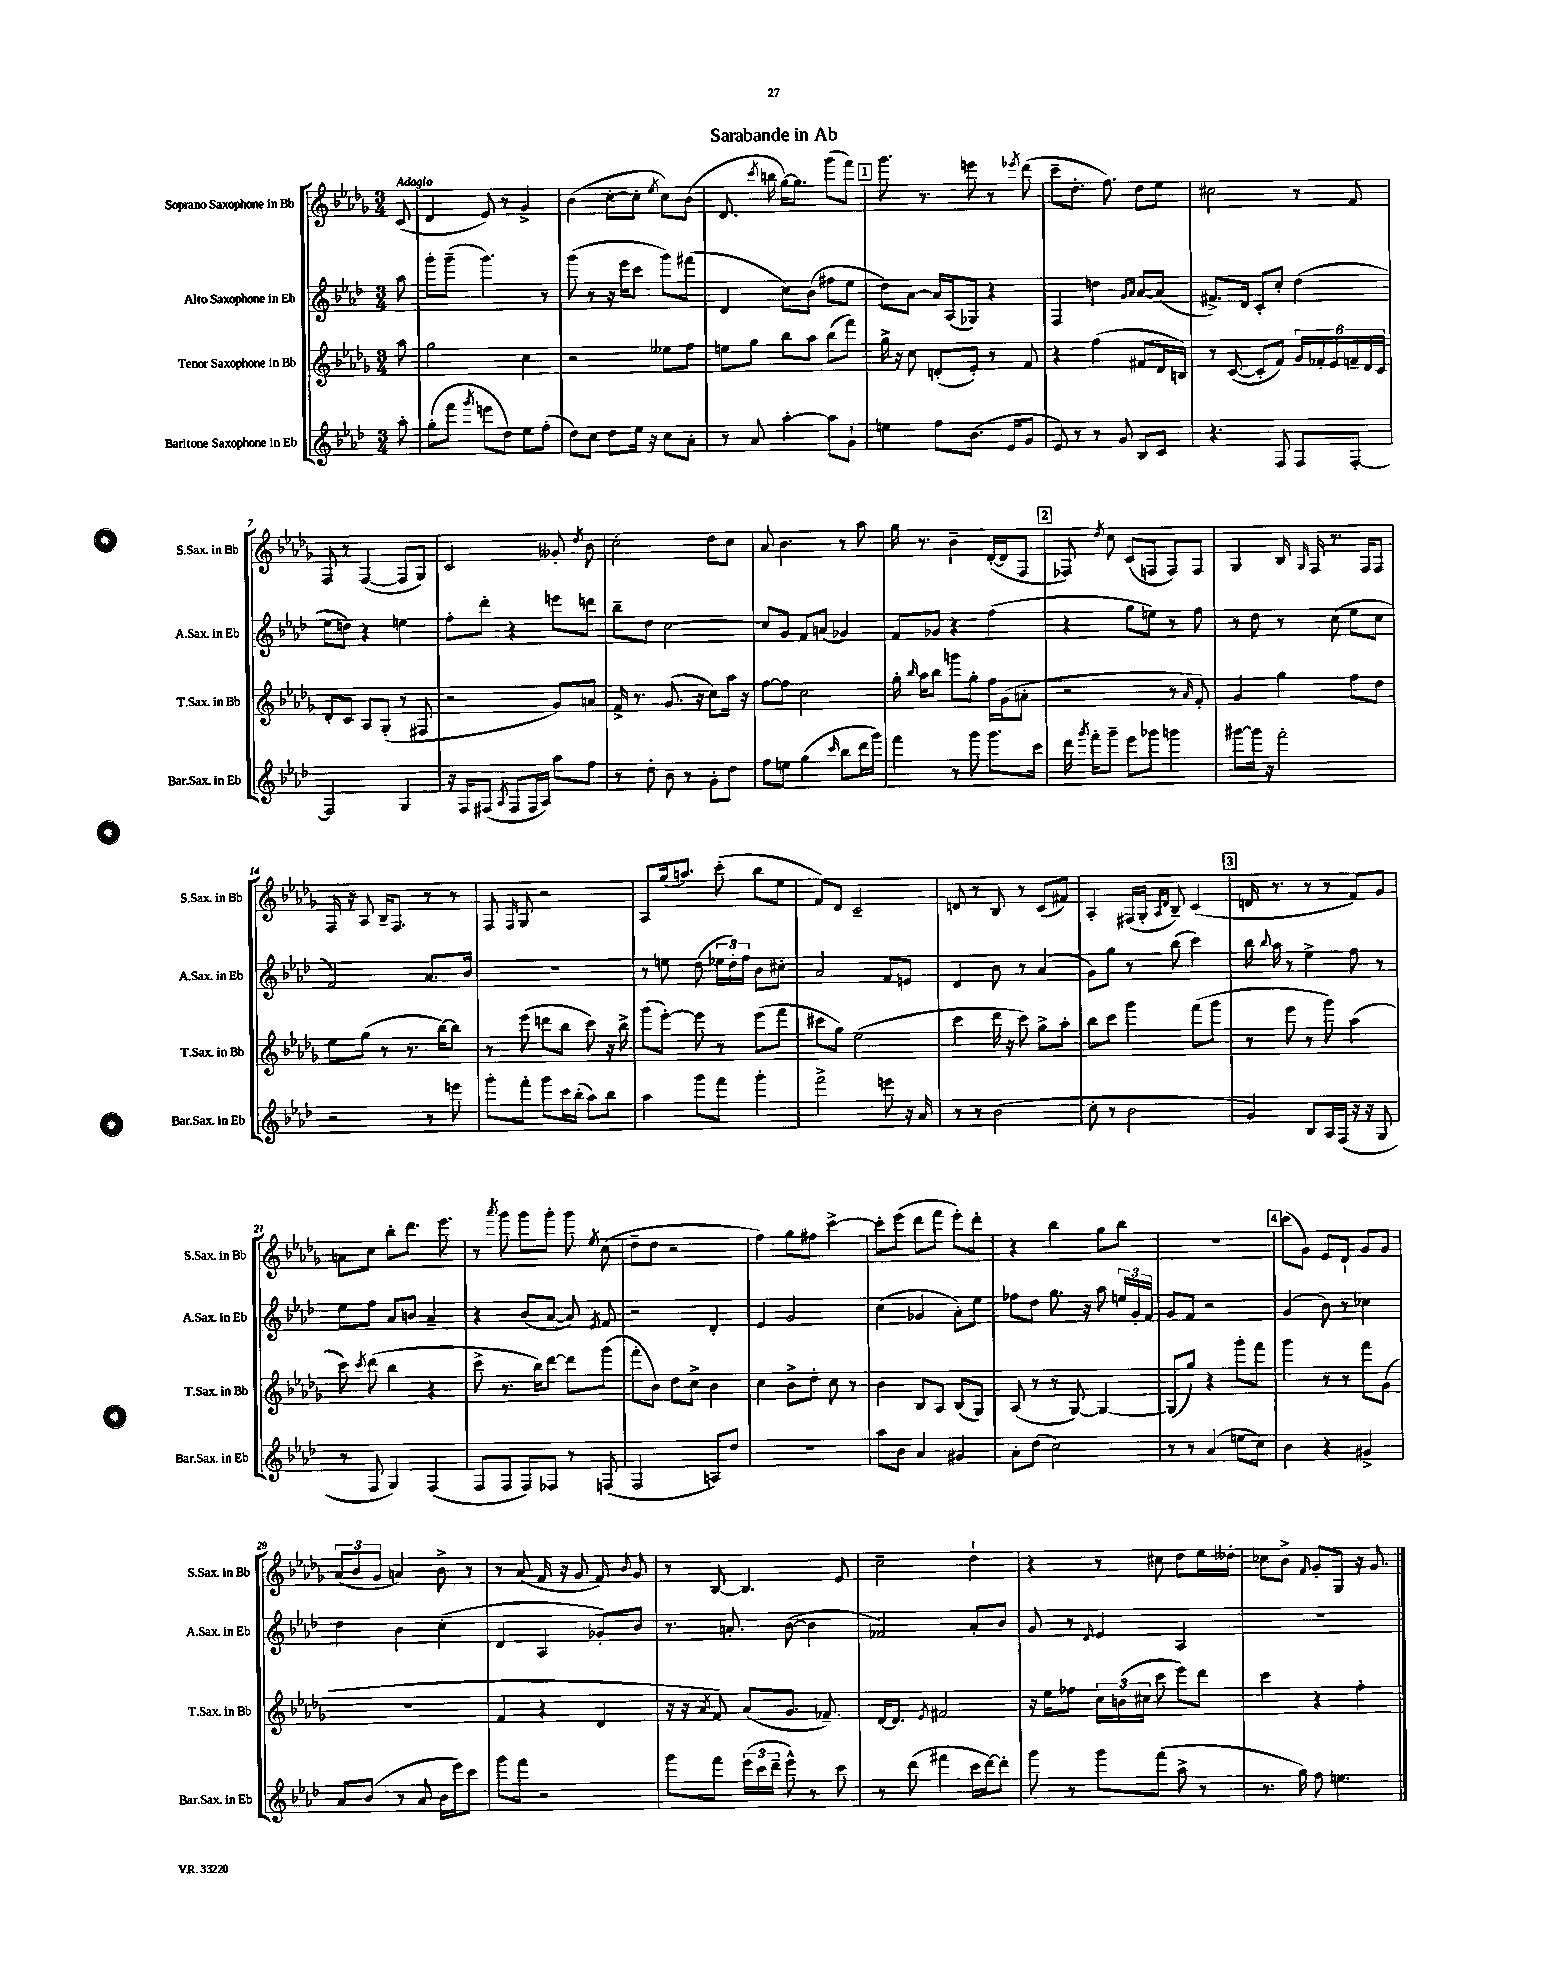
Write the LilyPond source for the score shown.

\header { title = "Sarabande in Ab" }
<<
\new StaffGroup <<
\new Staff = "s0" \with { instrumentName = "Soprano Saxophone in Bb" shortInstrumentName = "S.Sax. in Bb" } {
    \clef treble \key des \major \numericTimeSignature \time 3/4 \partial 8 \tempo "Adagio"
    \autoBeamOff c'8( |
    des'4 ees'8) r8 ges'4-> |
    bes'4( c''8[~-. c''8]-. \acciaccatura { ees''8 } c''8[) bes'8]( |
    des'8. \acciaccatura { c'''8 } b''16 ges''16[~) ges''8.] ges'''8[( f'''8]) |
    \mark \markup { \box "1" } ges'''8. r8. e'''8 r8 \acciaccatura { ees'''8 } des'''8( |
    c'''8[-- des''8.]-. f''8.) des''8[ ees''8] |
    cis''2 r8 f'8 |
    f8 r8 f4~( f8[ ges8]) |
    c'2 geses'8-. \acciaccatura { des''8 } bes'8 |
    c''2-. des''8[ c''8] |
    aes'8 bes'4. r8 aes''8 |
    ges''16 r8. bes'4-- des'16[~-.( des'16 f8] |
    \mark \markup { \box "2" } fes8) \acciaccatura { des''8 } c''8 c'8[( f8] f8[) f8] |
    ges4 bes16 \grace { ges16 } f16 r8. f16[ f8] |
    f16 r16 aes8 bes16[-- f8.] r8 r8 |
    f8 \grace { f16 } ges8 r2 |
    aes8[ ges''16( a''8.]) c'''8-.( bes''8[ ees''8] |
    f'8[) des'8] c'2-- |
    d'8 r8 bes8 r8 c'8[( fis'8]) |
    aes4-. fis16[( ges16]-. \grace { aes16[ des'16] } bes8--) c'4( |
    \mark \markup { \box "3" } d'16 r8. r8 r8 f'8[) ges'8] |
    a'8[ c''8] bes''8[-. des'''8.] ees'''8. |
    r8 \acciaccatura { aes'''8 } ges'''8 ges'''8[ ges'''8]-. ges'''8 \acciaccatura { ees''8 } c''8( |
    des''8[-- des''8] r2 |
    f''4) ges''8[ fis''8] c'''4~-> |
    c'''8[-. ees'''8]( des'''8[ f'''8] ees'''8[-.) des'''8]-. |
    r4 bes''4 ges''8[ bes''8] |
    R2. |
    \mark \markup { \box "4" } c'''8[( ges'8]) ees'8[ des'8]-! ges'8[ ges'8] |
    \tuplet 3/2 { aes'8[( bes'8 ges'8] } a'4) bes'8-> r8 |
    r8 aes'8( f'16 r16 ges'8 f'8) \appoggiatura { bes'8 } ges'8 |
    r8 bes8~ bes4. ees'8 |
    c''2-- des''4-! |
    r4 r8 cis''8 des''8[ ees''16 deses''16]-. |
    ces''8[ bes'8]-> \grace { f'16 } ges'8[-. ges8] r16 ges'8. \bar "|." |
}
\new Staff = "s1" \with { instrumentName = "Alto Saxophone in Eb" shortInstrumentName = "A.Sax. in Eb" } {
    \clef treble \key aes \major \numericTimeSignature \time 3/4 \partial 8
    \autoBeamOff aes''8 |
    g'''8[-. g'''8]--( g'''4.) r8 |
    g'''8( r8 r16 ees'''16[ c'''8] g'''8[) fis'''8]( |
    des'4 c''8[) bes'8]( fis''8[ ees''8] |
    \mark \markup { \box "1" } des''8[) aes'8]~ aes'16[ aes16( ges8]) r4 |
    f4 d''4 \grace { g'16[ aes'16] } aes'8[~ aes'8]( |
    fis'8.[->) des'16] c'8[-. c''8]-. des''4( |
    ees''8[ d''8]) r4 e''4 |
    f''8[-. des'''8]-. r4 e'''8[ d'''8] |
    bes''8[-- des''8] c''2~ |
    c''8[ g'8] f'8[ a'8]( ges'4) |
    f'8[ ges'8] r4 f''4( |
    \mark \markup { \box "2" } r4 g''8[ e''8]) r8 f''8 |
    r8 des''8 r8 c''8( ees''8[ c''8] |
    f'2) aes'8.[ bes'16] |
    R2. |
    r8 e''8 des''8( \tuplet 3/2 { ees''16[ des''16-.) f''16] } bes'8[ cis''8]-. |
    aes'2 f'8[ e'8] |
    des'4 bes'8 r8 aes'4( |
    g'8[) g''8] r8 bes''8( c'''4) |
    \mark \markup { \box "3" } bes''16 \appoggiatura { bes''8 } aes''16 r8 ees''4-> f''8 r8 |
    ees''8[ f''8] aes'8[ b'8] aes'4-- |
    r4 bes'8[( aes'8]~ aes'8) \acciaccatura { ees'8 } f'8 |
    r2 des'4-. |
    ees'4 g'2 |
    c''4( ges'4 aes'8[-.) ees''8] |
    fes''8[ des''8] g''8. r16 aes''8 \tuplet 3/2 { e''16[ g'16-. f'16] } |
    g'8[ f'8] r2 |
    \mark \markup { \box "4" } g'4( bes'8) r8 ces''4 |
    des''4 bes'4 c''4-.( |
    des'4 aes4 ges'8[-.) bes'8] |
    r8. a'8.-. bes'8~( bes'4 |
    fes'2) aes'8[-. bes'8] |
    g'8 r8 \grace { des'16 } ees'4 aes4 |
    R2. \bar "|." |
}
\new Staff = "s2" \with { instrumentName = "Tenor Saxophone in Bb" shortInstrumentName = "T.Sax. in Bb" } {
    \clef treble \key des \major \numericTimeSignature \time 3/4 \partial 8
    \autoBeamOff aes''8 |
    ges''2 c''4 |
    r2 eeses''8[ f''8] |
    e''8[ ges''8] bes''8[ aes''8] bes''8[( f'''8]) |
    \mark \markup { \box "1" } ges''16-> r16 c''8 d'8[-.( ees'8]-.) r8 f'8 |
    r4 f''4( fis'8[ des'16 b16]) |
    r8 c'8~( c'8[-. f'8]) \tuplet 6/4 { ges'16[ fes'16-. ees'16 f'16-- des'16 c'16] } |
    des'8[-. c'8] aes8[ ges8]-.( r8 fis8 |
    r2 ges'8[) a'8] |
    f'16-> r8. ges'8.( r16 c''8[) aes''16] r16 |
    f''8[~ f''8] c''2 |
    ges''16-. \grace { bes''16 } aes''16[ bes''8] g'''8[ ges''8]-. f''16[ ges'16( a'8]-. |
    \mark \markup { \box "2" } r2 r8 \grace { aes'16 } f'8-.) |
    ges'4 ges''4 f''8[ des''8] |
    ees''8[ ges''8]( r8 r8. bes''16[~) bes''8] |
    r8 ees'''8( d'''8[ bes''8] c'''8) r16 bes''16-> |
    ges'''8[( ees'''8]~-.) ees'''8 r8 ees'''8[( f'''8] |
    cis'''8[ ges''8]) ees''2( |
    c'''4 des'''16 r16 c'''8) ges''8[-> aes''8]-. |
    bes''8[ c'''8] ges'''4 f'''8[( ges'''8] |
    \mark \markup { \box "3" } r8 ees'''8 r8 ges'''8) aes''4( |
    c'''8) \acciaccatura { c'''8 } des'''8( bes''4 r4 |
    c'''8-> r8. bes''16[) des'''8]~ des'''8[ ges'''8]( |
    f'''8[-. bes'8]) des''8[ c''8]-> bes'4 |
    c''4 bes'8[-> des''8]-. c''8 r8 |
    bes'4 bes8[ aes8] bes8[( ges8]) |
    aes8( r8 r8 ges8~) ges4~ |
    ges8[( ges''8]) r4 ges'''8[-. f'''8] |
    \mark \markup { \box "4" } ges'''4 r8 r8 f'''8[ ges'8]( |
    R2. |
    f'4 r4 des'4 |
    r16 r16 \acciaccatura { aes'8 } f'8) aes'8[( ges'8.] fes'8.--) |
    des'16[~ des'8.] \acciaccatura { ees'8 } fis'2 |
    r16 ees''16[ fes''8] \tuplet 3/2 { c''16[ b'16( cis''16] } c'''8 ees'''8[) des'''8] |
    c'''4 r4 f''4-. \bar "|." |
}
\new Staff = "s3" \with { instrumentName = "Baritone Saxophone in Eb" shortInstrumentName = "Bar.Sax. in Eb" } {
    \clef treble \key aes \major \numericTimeSignature \time 3/4 \partial 8
    \autoBeamOff aes''8-. |
    g''8[-.( f'''8] \acciaccatura { g'''8 } e'''8[ des''8]) ees''8[ f''8]-.( |
    des''8[) c''8] des''8[ ees''16] r16 c''8[ aes'8]-. |
    r8 aes'8 aes''4~-. aes''8[ g'8]-! |
    \mark \markup { \box "1" } e''4 f''8[ bes'8.]( ees'16[ g'8] |
    ees'8) r8 r8 g'8 bes8[ c'8] |
    r4. f8 f8[ f8]~-. |
    f2 g4 |
    r16 f16[ fis8]( \acciaccatura { aes8 } fis8[ fis16 aes16]) aes''8[ f''8] |
    r8 des''8-. bes'8 r8 g'8[-. des''8] |
    f''8[ e''8] g''4( \grace { c'''16 } bes''8[ des'''16 g'''16]) |
    f'''4 r8 g'''8 g'''8.[ c'''16] |
    \mark \markup { \box "2" } des'''16 \acciaccatura { g'''8 } f'''16[-. g'''8]-- ees'''8[ ges'''8] g'''4 |
    gis'''8[~ gis'''16] r16 f'''2-. |
    r2 r8 e'''8 |
    g'''8[-. f'''8]-. g'''8[ c'''16 bes''16]-.( aes''8[) bes''8] |
    aes''4 g'''8[ f'''8] g'''4-. |
    f'''2-> e'''8 r16 aes'16 |
    r8 r8 bes'2( |
    c''8-. r8 bes'2 |
    \mark \markup { \box "3" } g'4) bes8[ aes16 f16]( r16 r16 g8 |
    r8 f8 g4) f4( |
    f8[ f8] f8[) fes8] r8 f8( |
    f2 a8[) des''8] |
    R2. |
    aes''8[ bes'8] aes'4 gis'4 |
    aes'8[-. des''8]( c''2) |
    r8 r8 aes'4( e''8[ c''8]) |
    \mark \markup { \box "4" } bes'4 r4 gis'4-> |
    aes'8[ bes'8]( r8 aes'8 bes'16[ ees'''16) c'''8] |
    g'''8[ f'''8] r2 |
    g'''8[ f'''8] \tuplet 3/2 { ees'''16[( c'''16 des'''16]-- } ees'''8-^) r8 c'''8 |
    r8 des'''8( fis'''4 c'''16[ des'''16~) des'''8]-. |
    g'''8 r8 g'''8[ f'''8]( aes''8-> r8 |
    r8. g''16) f''8 e''4. \bar "|." |
}
>>
>>
